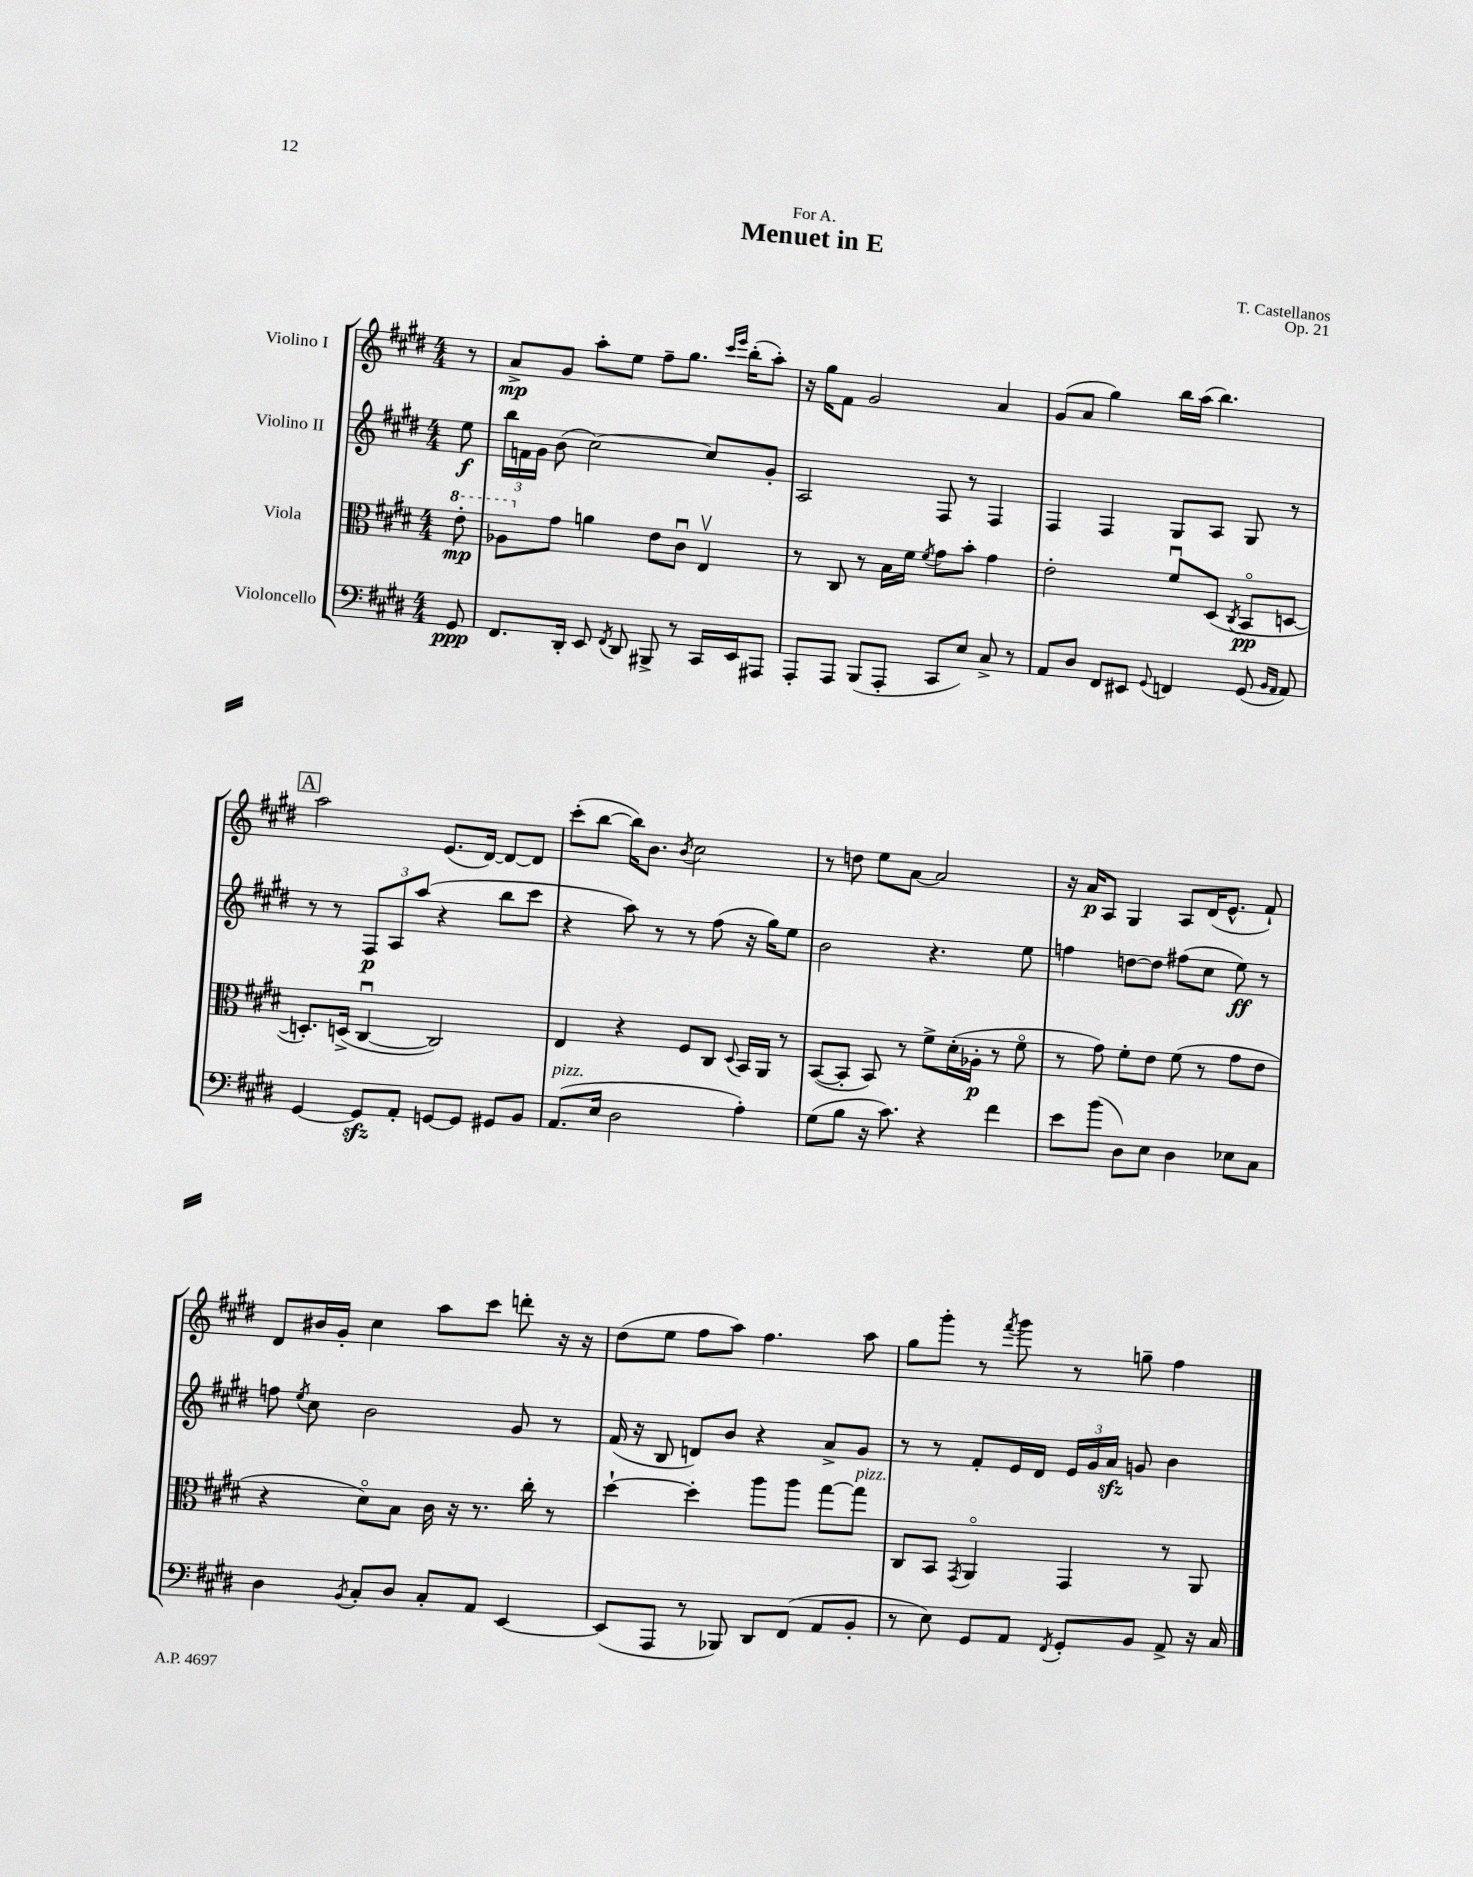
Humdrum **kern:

**kern	**dynam	**kern	**dynam	**kern	**dynam	**kern	**dynam
*part4	*part4	*part3	*part3	*part2	*part2	*part1	*part1
*staff4	*staff4	*staff3	*staff3	*staff2	*staff2	*staff1	*staff1
*I"Violoncello	*	*I"Viola	*	*I"Violino II	*	*I"Violino I	*
*clefF4	*	*clefC3	*	*clefG2	*	*clefG2	*
*k[f#c#g#d#]	*	*k[f#c#g#d#]	*	*k[f#c#g#d#]	*	*k[f#c#g#d#]	*
*M4/4	*	*M4/4	*	*M4/4	*	*M4/4	*
*	*	*8va	*	*	*	*	*
=	=	=	=	=	=	=	=
8GG#/	ppp	8ee'\	mp	8ee\	f	8r	.
=1	=1	=1	=1	=1	=1	=1	=1
8.FF#/L	.	8a-X\L	.	24bb\LL	.	8a^/L	mp
.	.	.	.	24fn\	.	.	.
.	.	.	.	24g#\JJ	.	.	.
*	*	*X8va	*	*	*	*	*
.	.	8g#\J	.	(8b\	.	8g#/J	.
16DD#'/Jk	.	.	.	.	.	.	.
8EE/	.	4an\	.	[2cc#\)	.	8aa'\L	.
8qFF#/	.	.	.	.	.	.	.
8DD#/	.	.	.	.	.	8ee\J	.
8BBB#X^/	.	8e\L	.	.	.	8ff#~\L	.
8r	.	8c#u\J	.	.	.	8.gg#\J	.
16CC#/LL	.	4Ev/	.	8cc#/L]	.	.	.
.	.	.	.	.	.	16qqccc#/LL	.
.	.	.	.	.	.	16qqeee/JJ	.
16EE/J	.	.	.	.	.	(16bb'\KL	.
8AAA#X/J	.	.	.	8g#'/J	.	8aa'\J)	.
=2	=2	=2	=2	=2	=2	=2	=2
8AAA'/L	.	8r	.	2A/	.	16r	.
.	.	.	.	.	.	16gg#\KL	.
8AAA/J	.	8C#/	.	.	.	8f#\J	.
(8BBB/L	.	8r	.	.	.	2g#/	.
8AAA'/J	.	16B\LL	.	.	.	.	.
.	.	16f#\JJ	.	.	.	.	.
.	.	8qf#/	.	.	.	.	.
8CC#/L	.	8g#\L	.	8F#/	.	.	.
8E/J)	.	8b'\J	.	8r	.	.	.
8C#^/	.	4g#\	.	4F#/	.	4a/	.
8r	.	.	.	.	.	.	.
=3	=3	=3	=3	=3	=3	=3	=3
8AA/L	.	2e'\	.	4F#/	.	(8g#/L	.
8D#/J	.	.	.	.	.	8a/J	.
8FF#/L	.	.	.	4F#/	.	4gg#\)	.
8EE#X/J	.	.	.	.	.	.	.
8qqGG#/	.	.	.	.	.	.	.
4FFn/	.	8f#u/L	.	8G#/L	.	16bb\LL	.
.	.	.	.	.	.	(16aa\JJ	.
.	.	(8D#/J	.	8A/J	.	4.bb\)	.
.	.	8qC#/	.	.	.	.	.
(8GG#/	.	8BB/L	pp	8G#/	.	.	.
16qqBB/LL	.	.	.	.	.	.	.
16qqAA/JJ	.	.	.	.	.	.	.
8AA/)	.	[8Dn/J	.	8r	.	.	.
!!LO:LB:g=z
!!LO:REH:place=s1:t=A
=4	=4	=4	=4	=4	=4	=4	=4
[4GG#/	.	8.Dn'/L])	.	8r	.	2aa\	.
.	.	.	.	8r	.	.	.
.	.	(16Dn^/Jk	.	.	.	.	.
8GG#zz/L]	.	[4C#u/	.	12F#/L	p	.	.
.	.	.	.	12A/	.	.	.
8AA'/J	.	.	.	.	.	.	.
.	.	.	.	(12aa/J	.	.	.
[8GGn/L	.	2C#/])	.	4r	.	(8.e/L	.
8GG/J]	.	.	.	.	.	.	.
.	.	.	.	.	.	[16d#/Jk)	.
8GG#X/L	.	.	.	8bb\L	.	8d#/L_	.
8BB/J	.	.	.	8ccc#\J	.	8d#/J]	.
=5	=5	=5	=5	=5	=5	=5	=5
!LO:TX:a:i:t=pizz.	!	!	!	!	!	!	!
(8.AA/L	.	4E/	.	4r	.	(8ccc#'\L	.
.	.	.	.	.	.	[8bb\J	.
16E/Jk	.	.	.	.	.	.	.
2D#\	.	4r	.	8aa\)	.	16bb\KL])	.
.	.	.	.	.	.	8.b\J	.
.	.	.	.	8r	.	.	.
.	.	.	.	.	.	8qb/	.
.	.	8F#/L	.	8r	.	2cc#\	.
.	.	8C#/J	.	(8ff#\	.	.	.
.	.	8qqD#/	.	.	.	.	.
4A'\)	.	16BB/LL	.	16r	.	.	.
.	.	16AA/JJ	.	16gg#\KL)	.	.	.
.	.	8r	.	8ee\J	.	.	.
=6	=6	=6	=6	=6	=6	=6	=6
(8G#\L	.	([8BB/L	.	2b\	.	8r	.
8B\J	.	8BB'/J]	.	.	.	8ddn\	.
16r	.	8BB/)	.	.	.	8ee\L	.
8.c#\)	.	.	.	.	.	.	.
.	.	8r	.	.	.	[8a\J	.
4r	.	8f#^\L	.	4.r	.	2a/]	.
.	.	(16d#'\L	.	.	.	.	.
.	.	16A-X'\JJ	p	.	.	.	.
4f#\	.	8r	.	.	.	.	.
.	.	8f#\	.	8ee\	.	.	.
=7	=7	=7	=7	=7	=7	=7	=7
8e\L	.	8r	.	4ffn\	.	16r	.
.	.	.	.	.	.	16a/KL	p
(8b\J	.	8g#\)	.	.	.	8A/J	.
8D#\L)	.	8f#'\L	.	[8ddn\L	.	4G#/	.
8E\J	.	8e\J	.	8dd\J]	.	.	.
4D#\	.	(8f#\	.	(8ff#X\L	.	8A/L	.
.	.	8r	.	8cc#\J	.	(16d#/K	.
.	.	.	.	.	.	8.e^^/J	.
8E-X\L	.	8g#\L	.	8ee\)	ff	.	.
8C#\J	.	8e\J	.	8r	.	8f#`/)	.
!!LO:LB:g=z
=8	=8	=8	=8	=8	=8	=8	=8
4D#\	.	4r	.	8ffn\	.	8d#/L	.
.	.	.	.	8qee/	.	.	.
.	.	.	.	8cc#\	.	16b#X/L	.
.	.	.	.	.	.	16g#'/JJ	.
8qBB/	.	.	.	.	.	.	.
8C#'/L	.	8d#\L)	.	2b\	.	4cc#\	.
8D#/J	.	8B\J	.	.	.	.	.
8C#'/L	.	16c#\	.	.	.	8aa\L	.
.	.	16r	.	.	.	.	.
8AA/J	.	8.r	.	.	.	8ccc#\J	.
[4EE/	.	.	.	8g#/	.	8dddn'\	.
.	.	16cc#'\	.	.	.	.	.
.	.	8r	.	8r	.	16r	.
.	.	.	.	.	.	16r	.
=9	=9	=9	=9	=9	=9	=9	=9
(8EE/L]	.	[4dd#`\	.	(16f#/	.	(8dd#\L	.
.	.	.	.	16r	.	.	.
8AAA/J	.	.	.	8B/	.	8ee\J	.
8r	.	4dd#'\]	.	8dn/L)	.	8ff#\L	.
8BBB-X/)	.	.	.	8b/J	.	8aa\J)	.
8DD#/L	.	8aa\L	.	4r	.	4.ff#\	.
(8FF#/J	.	8aa\J	.	.	.	.	.
8AA/L	.	[8gg#\L	.	8a^/L	.	.	.
!	!	!LO:TX:a:i:t=pizz.	!	!	!	!	!
8BB'/J	.	8gg#\J]	.	8g#/J	.	8aa\	.
=10	=10	=10	=10	=10	=10	=10	=10
8r	.	8C#/L	.	8r	.	8gg#\L	.
8E\)	.	8BB/J	.	8r	.	8ggg#'\J	.
.	.	8qGG#/	.	.	.	.	.
8GG#/L	.	4AA/	.	8f#'/L	.	8r	.
.	.	.	.	.	.	8qfff#/	.
8AA/J	.	.	.	16e/L	.	8ggg#\	.
.	.	.	.	16d#/JJ	.	.	.
8qFF#/	.	.	.	.	.	.	.
8GG#'/L	.	4GG#/	.	24e/LL	.	8r	.
.	.	.	.	24g#/	.	.	.
.	.	.	.	24azz/JJ	.	.	.
8BB/J	.	.	.	8gn/	.	8ggn~\	.
8AA^/	.	8r	.	4b\	.	4ff#\	.
16r	.	8AA/	.	.	.	.	.
16C#/	.	.	.	.	.	.	.
==	==	==	==	==	==	==	==
*-	*-	*-	*-	*-	*-	*-	*-
